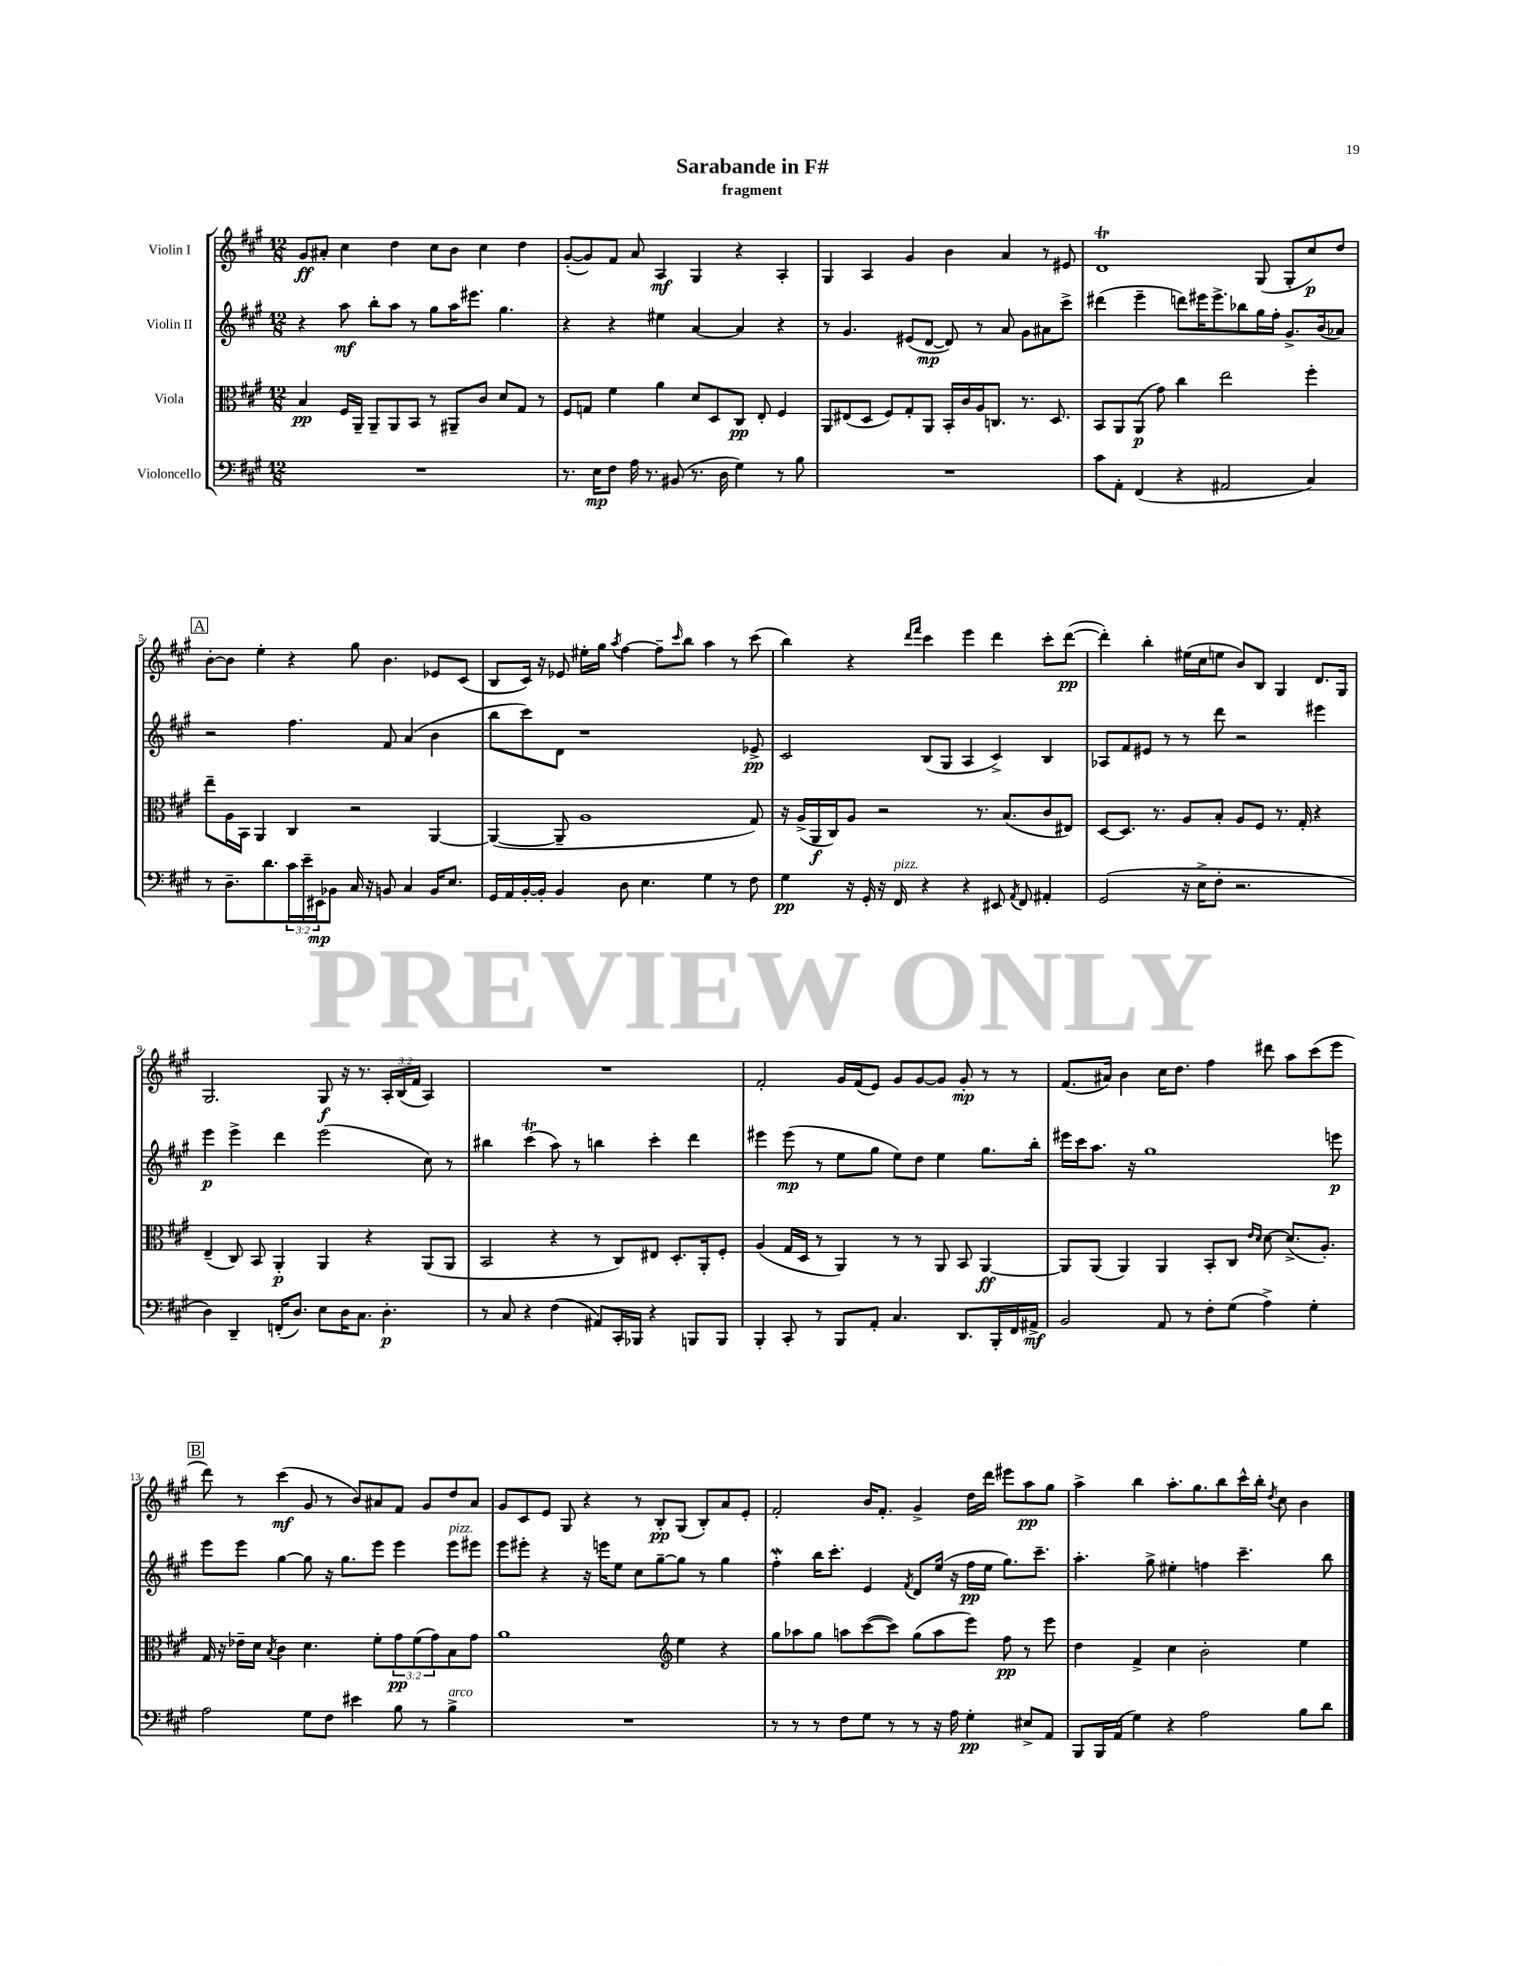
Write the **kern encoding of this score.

**kern	**dynam	**kern	**dynam	**kern	**dynam	**kern	**dynam
*part4	*part4	*part3	*part3	*part2	*part2	*part1	*part1
*staff4	*staff4	*staff3	*staff3	*staff2	*staff2	*staff1	*staff1
*I"Violoncello	*	*I"Viola	*	*I"Violin II	*	*I"Violin I	*
*clefF4	*	*clefC3	*	*clefG2	*	*clefG2	*
*k[f#c#g#]	*	*k[f#c#g#]	*	*k[f#c#g#]	*	*k[f#c#g#]	*
*M12/8	*	*M12/8	*	*M12/8	*	*M12/8	*
=1	=1	=1	=1	=1	=1	=1	=1
1.r	.	4B/	pp	4r	.	8g#/L	ff
.	.	.	.	.	.	8a#X'/J	.
.	.	16F#/LL	.	8aa\	mf	4cc#\	.
.	.	16AA~/JJ	.	.	.	.	.
.	.	8AA~/L	.	8bb'\L	.	.	.
.	.	8AA/	.	8aa\J	.	4dd\	.
.	.	8BB/J	.	8r	.	.	.
.	.	8r	.	8gg#\L	.	8cc#\L	.
.	.	8AA#X~/L	.	16aa\K	.	8b\J	.
.	.	.	.	8.eee#X\J	.	.	.
.	.	8c#/J	.	.	.	4cc#\	.
.	.	8d/L	.	4.gg#\	.	.	.
.	.	8G#/J	.	.	.	4dd\	.
.	.	8r	.	.	.	.	.
=2	=2	=2	=2	=2	=2	=2	=2
8.r	.	8F#/L	.	4r	.	([8g#'/L	.
.	.	8Gn/J	.	.	.	8g#/])	.
16E\KL	mp	.	.	.	.	.	.
8F#\J	.	4f#\	.	4r	.	8f#/J	.
16A\	.	.	.	.	.	8a/	.
8.r	.	.	.	.	.	.	.
.	.	4a\	.	4ee#X\	.	4A/	mf
(8BB#X/	.	.	.	.	.	.	.
8.r	.	8d/L	.	[4a/	.	4G#/	.
.	.	8D/	.	.	.	.	.
16D\	.	.	.	.	.	.	.
4G#\)	.	8C#/J	pp	4a/]	.	4r	.
.	.	8E'/	.	.	.	.	.
8r	.	4F#/	.	4r	.	4A'/	.
8B\	.	.	.	.	.	.	.
=3	=3	=3	=3	=3	=3	=3	=3
1.r	.	8AA/L	.	8r	.	4G#/	.
.	.	(8E#X/	.	4.g#/	.	.	.
.	.	8D/J	.	.	.	4A/	.
.	.	8F#/L)	.	.	.	.	.
.	.	8G#'/	.	(8e#X/L	.	4g#/	.
.	.	8AA/J	.	[8d/J	mp	.	.
.	.	16BB'/LL	.	8d/])	.	4b\	.
.	.	16c#/	.	.	.	.	.
.	.	16A/J	.	8r	.	.	.
.	.	8.Cn/J	.	.	.	.	.
.	.	.	.	8a/	.	4a/	.
.	.	8.r	.	8g#\L	.	.	.
.	.	.	.	8a#X\	.	8r	.
.	.	8.D/	.	.	.	.	.
.	.	.	.	8ccc#^\J	.	8e#X/	.
=4	=4	=4	=4	=4	=4	=4	=4
8c#\L	.	8BB/L	.	(4ddd#X\	.	1dT	.
8AA'\J	.	8AA/	.	.	.	.	.
(4FF#/	.	(8AA/J	p	4eee~\	.	.	.
.	.	8g#\)	.	.	.	.	.
4r	.	4cc#\	.	8dddn\L)	.	.	.
.	.	.	.	16eee#X\K	.	.	.
.	.	.	.	8.eee#^\	.	.	.
2AA#X/	.	2ee\	.	.	.	.	.
.	.	.	.	8bb-X\	.	.	.
.	.	.	.	16gg#\L	.	(8G#/	.
.	.	.	.	16ff#'\JJ	.	.	.
.	.	.	.	8.g#^/L	.	8G#'/L	.
4C#/)	.	4ff#'\	.	.	.	8cc#/)	p
.	.	.	.	(16b/k	.	.	.
.	.	.	.	8a-X/J)	.	8dd/J	.
!!LO:LB:g=z
!!LO:REH:place=s1:t=A
=5	=5	=5	=5	=5	=5	=5	=5
8r	.	8ee~\L	.	2r	.	[8b'\L	.
8.D~\L	.	16A\L	.	.	.	8b\J]	.
.	.	16BB\JJ	.	.	.	.	.
.	.	4AA/	.	.	.	4ee'\	.
8.d\	.	.	.	.	.	.	.
24c#\L	.	4C#/	.	4.ff#\	.	4r	.
24e~\	.	.	.	.	.	.	.
24EE#X\J	mp	.	.	.	.	.	.
8BB-X\J	.	.	.	.	.	.	.
16C#/	.	2r	.	.	.	8gg#\	.
16r	.	.	.	.	.	.	.
8BBn/	.	.	.	8f#/	.	4.b\	.
4C#/	.	.	.	(4a/	.	.	.
16BB/KL	.	[4AA/	.	4b\	.	8e-X/L	.
8.E/J	.	.	.	.	.	.	.
.	.	.	.	.	.	(8c#/J	.
=6	=6	=6	=6	=6	=6	=6	=6
16GG#/LL	.	(4AA/_	.	8bb\L	.	8B/L	.
16AA/	.	.	.	.	.	.	.
[16BB'/	.	.	.	8ccc#\)	.	16c#/Jk)	.
16BB'/JJ]	.	.	.	.	.	16r	.
4BB/	.	8AA~/]	.	8d\J	.	8e-X/	.
.	.	1A	.	1r	.	16ee#X'\LL	.
.	.	.	.	.	.	16gg#\JJ	.
.	.	.	.	.	.	8qaa/	.
8D\	.	.	.	.	.	[4ff#\	.
4.E\	.	.	.	.	.	.	.
.	.	.	.	.	.	8ff#~\L]	.
.	.	.	.	.	.	16qqccc#/	.
.	.	.	.	.	.	8bb\J	.
4G#\	.	.	.	.	.	4aa\	.
8r	.	.	.	.	.	8r	.
8F#\	.	8G#/)	.	8e-X^/	pp	(8ccc#\	.
=7	=7	=7	=7	=7	=7	=7	=7
4G#\	pp	16r	.	2c#/	.	4bb\)	.
.	.	(16A^/LL	.	.	.	.	.
.	.	16AA/	f	.	.	.	.
.	.	16C#/J)	.	.	.	.	.
16r	.	8A/J	.	.	.	4r	.
16GG#'/	.	.	.	.	.	.	.
16r	.	2r	.	.	.	.	.
!LO:TX:a:i:t=pizz.	!	!	!	!	!	!	!
16FF#/	.	.	.	.	.	.	.
.	.	.	.	.	.	16qqddd/LL	.
.	.	.	.	.	.	16qqfff#/JJ	.
4r	.	.	.	(8B/L	.	4ccc#\	.
.	.	.	.	8G#/J	.	.	.
4r	.	.	.	4A/	.	4eee\	.
.	.	8.r	.	.	.	.	.
8EE#X/	.	.	.	4c#^/)	.	4ddd\	.
.	.	(8.B/L	.	.	.	.	.
8qAA/	.	.	.	.	.	.	.
8FF#/	.	.	.	.	.	.	.
4AA#X'/	.	8c#/	.	4B/	.	8ccc#'\L	.
.	.	8E#X/J)	.	.	.	([8ddd\J	pp
=8	=8	=8	=8	=8	=8	=8	=8
(2GG#/	.	[8D/L	.	8A-X/L	.	4ddd'\])	.
.	.	8.D/J]	.	8f#/	.	.	.
.	.	.	.	8e#X/J	.	4bb'\	.
.	.	8.r	.	.	.	.	.
.	.	.	.	8r	.	.	.
16r	.	8A/L	.	8r	.	(16ee#X\LL	.
16E^\KL	.	.	.	.	.	16cc#\J	.
8F#'\J	.	8B'/J	.	8ddd\	.	8een\J	.
2.r	.	8A/L	.	2r	.	8b/L)	.
.	.	8F#/J	.	.	.	8B/J	.
.	.	8.r	.	.	.	4G#/	.
.	.	16G#'/	.	.	.	.	.
.	.	4r	.	4eee#X\	.	8.d/L	.
.	.	.	.	.	.	16G#/Jk	.
!!LO:LB:g=z
=9	=9	=9	=9	=9	=9	=9	=9
4D\)	.	(4E~/	.	4eee\	p	2.G#/	.
4DD~/	.	8C#/)	.	4eee^\	.	.	.
.	.	8BB/	.	.	.	.	.
(16FFn'/KL	.	4AA'/	p	4ddd\	.	.	.
8.D/J)	.	.	.	.	.	.	.
8E\L	.	4AA/	.	(2eee\	.	8G#/	f
16D\K	.	.	.	.	.	16r	.
8.C#\J	.	.	.	.	.	8.r	.
.	.	4r	.	.	.	.	.
4.D'\	p	.	.	.	.	24A'/LL	.
.	.	.	.	.	.	(24B/	.
.	.	.	.	.	.	24f#/JJ	.
.	.	(8AA/L	.	8cc#\)	.	4A/)	.
.	.	8AA/J	.	8r	.	.	.
=10	=10	=10	=10	=10	=10	=10	=10
8r	.	2BB/	.	4bb#X\	.	1.r	.
8C#/	.	.	.	.	.	.	.
4r	.	.	.	(4ccc#t\	.	.	.
(4F#\	.	4r	.	8aa\)	.	.	.
.	.	.	.	8r	.	.	.
8AA#X/L)	.	8r	.	4bbn\	.	.	.
16CC#'/L	.	8C#/L)	.	.	.	.	.
16BBB-X/JJ	.	.	.	.	.	.	.
4r	.	8E#X/J	.	4ccc#'\	.	.	.
.	.	8.D'/L	.	.	.	.	.
8BBBn/L	.	.	.	4ddd\	.	.	.
.	.	16AA'/k	.	.	.	.	.
8BBB/J	.	8F#'/J	.	.	.	.	.
=11	=11	=11	=11	=11	=11	=11	=11
4BBB'/	.	(4A/	.	4eee#X\	.	2f#'/	.
8CC#'/	.	16G#/LL	.	(8eee#\	mp	.	.
.	.	16D/JJ	.	.	.	.	.
8r	.	8r	.	8r	.	.	.
8BBB/L	.	4AA/)	.	8ee\L	.	16g#/LL	.
.	.	.	.	.	.	(16f#/J	.
8AA'/J	.	.	.	8gg#\J	.	8e/J)	.
4.C#/	.	8r	.	8ee\L)	.	8g#/L	.
.	.	8r	.	8dd\J	.	[8g#/	.
.	.	8AA/	.	4ee\	.	8g#/J]	.
8.DD/L	.	8BB/	.	.	.	8g#'/	mp
.	.	[4AA/	ff	8.gg#\L	.	8r	.
16BBB'/L	.	.	.	.	.	.	.
16FF#/	.	.	.	.	.	8r	.
16AA#X^/JJ	mf	.	.	16bb'\Jk	.	.	.
=12	=12	=12	=12	=12	=12	=12	=12
2BB/	.	8AA/L]	.	16eee#X\LL	.	(8.f#/L	.
.	.	.	.	16ccc#\J	.	.	.
.	.	(8AA/J	.	8.aa\J	.	.	.
.	.	.	.	.	.	16a#X/Jk)	.
.	.	4AA/)	.	.	.	4b\	.
.	.	.	.	16r	.	.	.
.	.	.	.	1gg#	.	.	.
8AA/	.	4AA/	.	.	.	16cc#\KL	.
.	.	.	.	.	.	8.dd\J	.
8r	.	.	.	.	.	.	.
8F#'\L	.	8BB'/L	.	.	.	4ff#\	.
(8G#\J	.	8C#/J	.	.	.	.	.
.	.	16qqe/LL	.	.	.	.	.
.	.	16qqd/JJ	.	.	.	.	.
4A^\)	.	[8d\	.	.	.	8ddd#X\	.
.	.	(8.d^/L]	.	.	.	8aa\L	.
4G#'\	.	.	.	.	.	(8ccc#\	.
.	.	8.A'/J)	.	.	.	.	.
.	.	.	.	8eeen\	p	8eee\J	.
!!LO:LB:g=z
!!LO:REH:place=s1:t=B
=13	=13	=13	=13	=13	=13	=13	=13
2A\	.	16G#/	.	8eee\L	.	8ddd\)	.
.	.	16r	.	.	.	.	.
.	.	16e-X~\LL	.	8eee\J	.	8r	.
.	.	16d\JJ	.	.	.	.	.
.	.	8qB/	.	.	.	.	.
.	.	4c#\	.	[4gg#\	.	(4ccc#\	mf
8G#\L	.	4.d\	.	8gg#\]	.	8g#/	.
8F#\J	.	.	.	16r	.	8r	.
.	.	.	.	8.gg#\L	.	.	.
4e#X\	.	.	.	.	.	8b/L)	.
.	.	8f#'\L	.	8eee\J	.	8a#X/	.
8B\	.	12g#\	pp	4eee\	.	8f#/J	.
.	.	(12f#\	.	.	.	.	.
8r	.	.	.	.	.	8g#/L	.
.	.	12g#\)	.	.	.	.	.
!	!	!	!	!LO:TX:a:i:t=pizz.	!	!	!
!LO:TX:a:i:t=arco	!	!	!	!	!	!	!
4B^\	.	8B\	.	8eee\L	.	8dd/	.
.	.	8g#\J	.	8eee#X\J	.	8a#/J	.
=14	=14	=14	=14	=14	=14	=14	=14
1.r	.	1a	.	8eee\L	.	8g#/L	.
.	.	.	.	8eee#X'\J	.	8c#/	.
.	.	.	.	4r	.	8e/J	.
.	.	.	.	.	.	8G#/	.
.	.	.	.	16r	.	4r	.
.	.	.	.	16eeen\KL	.	.	.
.	.	.	.	8ee\J	.	.	.
.	.	.	.	8cc#\L	.	8r	.
.	.	.	.	[8gg#~\	.	8B'/L	pp
*	*	*clefG2	*	*	*	*	*
.	.	4ee\	.	8gg#\J]	.	(8G#/J	.
.	.	.	.	8r	.	8B'/L)	.
.	.	4r	.	4gg#\	.	8a/	.
.	.	.	.	.	.	8e'/J	.
=15	=15	=15	=15	=15	=15	=15	=15
8r	.	8gg#\L	.	4ff#W'\	.	2f#'/	.
8r	.	8aa-X\	.	.	.	.	.
8r	.	8gg#\J	.	16bb\KL	.	.	.
.	.	.	.	8.ccc#'\J	.	.	.
8F#\L	.	8aan\L	.	.	.	.	.
8G#\J	.	([8ccc#\	.	4e/	.	16b/KL	.
.	.	.	.	.	.	8.f#'/J	.
8r	.	8ccc#\J])	.	.	.	.	.
.	.	.	.	8qf#/	.	.	.
8r	.	(8gg#\L	.	8d/L	.	4g#^/	.
16r	.	8aa\	.	(16ee/Jk	.	.	.
16A\	.	.	.	16r	.	.	.
4G#'\	pp	8eee\J)	.	16ff#\LL	pp	16dd\LL	.
.	.	.	.	16ee\JJ	.	16ddd\JJ	.
.	.	8ff#\	pp	8.gg#\L)	.	8eee#X\L	.
8E#X^/L	.	8r	.	.	.	8aa\	pp
.	.	.	.	8.ccc#~\J	.	.	.
8AA/J	.	8eee\	.	.	.	8gg#\J	.
=16	=16	=16	=16	=16	=16	=16	=16
8BBB/L	.	4dd\	.	4.aa'\	.	4aa^\	.
16BBB/L	.	.	.	.	.	.	.
(16AA/JJ	.	.	.	.	.	.	.
4G#\)	.	4f#^/	.	.	.	4bb\	.
.	.	.	.	8gg#^\	.	.	.
4r	.	4cc#\	.	4ee#X'\	.	8.aa'\L	.
.	.	.	.	.	.	8.gg#\	.
2A\	.	2b'\	.	4ffn\	.	.	.
.	.	.	.	.	.	8bb\	.
.	.	.	.	4.ccc#~\	.	16ccc#^^\L	.
.	.	.	.	.	.	16bb'\JJ	.
.	.	.	.	.	.	8qdd/	.
.	.	.	.	.	.	8cc#\	.
8B\L	.	4ee\	.	.	.	4b\	.
8d\J	.	.	.	8bb\	.	.	.
==	==	==	==	==	==	==	==
*-	*-	*-	*-	*-	*-	*-	*-
